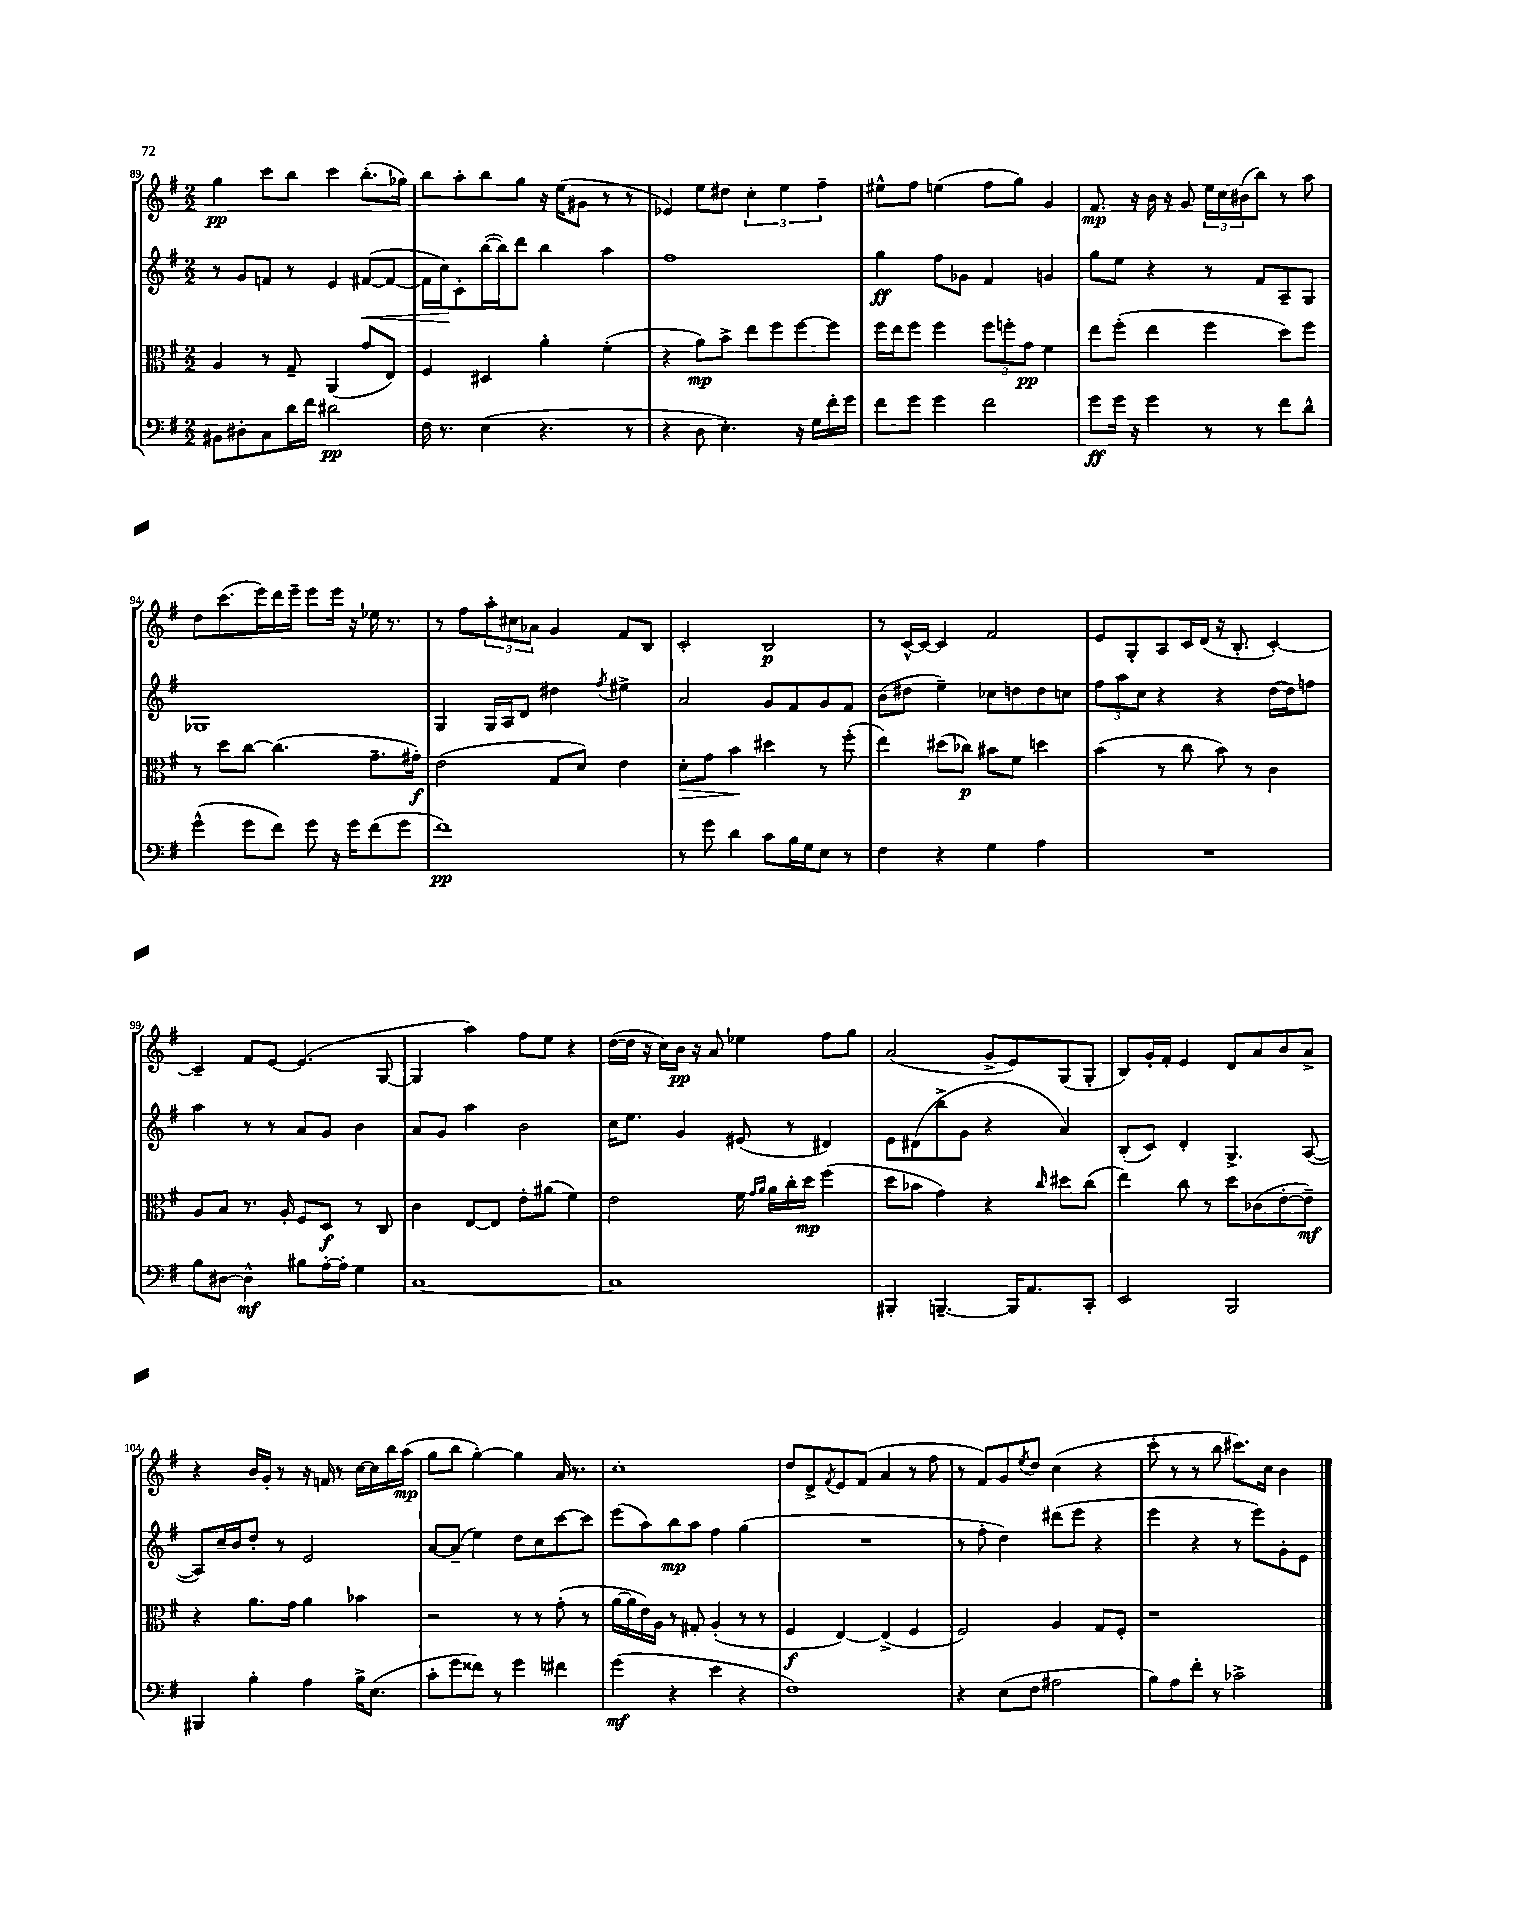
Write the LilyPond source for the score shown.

<<
\new StaffGroup <<
\new Staff = "s0" {
    \clef treble \key g \major \numericTimeSignature \time 2/2
    g''4\pp c'''8 b''8 c'''4 b''8.-.( ges''16) |
    b''8 a''8-. b''8 g''8 r16 e''16( gis'8 r8 r8 |
    ees'4) e''8 dis''8 \tuplet 3/2 { c''4-. e''4 fis''4-- } |
    eis''8-^ fis''8 e''4( fis''8 g''8) g'4 |
    fis'8.\mp r16 b'16 r16 g'8 \tuplet 3/2 { e''16 c''16 bis'16( } b''8) r8 a''8 |
    d''8 c'''8.( e'''16) d'''16 e'''16-- e'''8 e'''16 r16 ees''16 r8. |
    r8 fis''8 \tuplet 3/2 { a''8-. cis''8 aes'8 } g'4 fis'8 b8 |
    c'2-. b2\p |
    r8 c'16~-^ c'16~ c'4 fis'2 |
    e'8 g8-. a8 c'16 d'16( r16 b8.-. c'4~-.) |
    c'4-- fis'8 e'8~ e'4.( g8~ |
    g4 a''4) fis''8 e''8 r4 |
    d''16~( d''16 r16 c''16) b'16\pp r16 a'8 ees''4 fis''8 g''8 |
    a'2( g'8-> e'8) g8( g8-. |
    b8) g'16-. fis'16-. e'4 d'8 a'8 b'8 a'8-> |
    r4 b'16 g'16-. r8 r16 f'16 r8 c''16~ c''16 b''16 a''16\mp( |
    g''8 b''8 g''4~-.) g''4 a'16 r8. |
    c''1-. |
    d''8 d'8-> \acciaccatura { fis'8 } e'8 fis'8( a'4 r8 fis''8 |
    r8 fis'8) g'8 \acciaccatura { e''8 } d''8 c''4( r4 |
    c'''8-. r8 r8 b''8 cis'''8.) c''16 b'4 \bar "|." |
}
\new Staff = "s1" {
    \clef treble \key g \major \numericTimeSignature \time 2/2
    r8 g'8 f'8 r8 e'4 fis'8~\<( fis'8~ |
    fis'16 c''16\!) c'8-. b''16~( b''16) d'''8 b''4 a''4 |
    fis''1 |
    g''4\ff fis''8 ges'8 fis'4 g'4 |
    g''8 e''8 r4 r8 fis'8 a8-- g8 |
    ges1 |
    g4 g16 a16 d'8 dis''4 \acciaccatura { fis''8 } eis''4-> |
    a'2 g'8 fis'8 g'8 fis'8 |
    b'8( dis''8 e''4--) ces''8 d''8 d''8 c''8 |
    \tuplet 3/2 { fis''8 a''8 c''8 } r4 r4 d''16~ d''16 f''8 |
    a''4 r8 r8 a'8 g'8 b'4 |
    a'8 g'8 a''4 b'2 |
    c''16 e''8. g'4 eis'8( r8 dis'4) |
    e'8 dis'8( b''8-> g'8 r4 a'4) |
    b8-.( c'8) d'4-. g4.-> a8~( |
    a8) c''16-- b'16 d''8-. r8 e'2 |
    a'8~ a'8--( e''4) d''8 c''8 c'''8~ c'''8 |
    e'''8( a''8) b''8\mp a''8 fis''4 g''4( |
    R1 |
    r8 fis''8-. d''4) dis'''8( e'''8 r4 |
    e'''4 r4 r8 e'''8) g'8-. e'8 \bar "|." |
}
\new Staff = "s2" {
    \clef alto \key g \major \numericTimeSignature \time 2/2
    a4 r8 g8-- a,4( g'8 e8) |
    fis4 dis4 a'4-. fis'4-.( |
    r4 a'8\mp) b'8-> e''8 fis''8 fis''8~ fis''8 |
    fis''16 e''16 fis''8 fis''4 \tuplet 3/2 { fis''8 f''8-. g'8\pp } fis'4 |
    e''8 fis''8-.( e''4 fis''4 d''8) fis''8 |
    r8 d''8 c''8~ c''4.( g'8.-- gis'16-.\f) |
    e'2( g8 d'8) e'4 |
    d'8-.\> g'8 b'4\! dis''4 r8 fis''8-.( |
    e''4) dis''8( ces''8\p) bis'8 fis'8 d''4 |
    b'4( r8 c''8 b'8) r8 c'4 |
    a8 b8 r8. a16-. fis8 d8\f r8 c8 |
    c'4 e8~ e8 e'8-. ais'8( fis'4) |
    e'2 fis'16 \grace { g'16 a'16 } a'16 c''16-. d''16\mp fis''4( |
    d''8 bes'8 g'4) r4 \grace { c''16 } dis''8 c''8( |
    e''4) c''8 r8 d''8 ces'8( e'8~-. e'8--\mf) |
    r4 a'8. g'16 a'4 bes'4 |
    r2 r8 r8 g'8-.( r8 |
    a'16~ a'16 e'16) a16 r8 gis8-. a4-.( r8 r8 |
    fis4\f e4~) e4->( fis4 |
    fis2) a4 g8 fis8-. |
    r1 \bar "|." |
}
\new Staff = "s3" {
    \clef bass \key g \major \numericTimeSignature \time 2/2
    bis,8 dis8-. c8 d'16 fis'16 dis'2\pp |
    fis16 r8. e4( r4. r8 |
    r4 d8 e4.-.) r16 g16 fis'16-. g'16 |
    fis'8 g'8 g'4 fis'2 |
    g'8\ff g'16 r16 g'4 r8 r8 fis'8 d'8-^ |
    g'4-^( g'8 fis'8) g'8 r16 g'16 fis'8( g'8 |
    fis'1\pp) |
    r8 g'8 d'4 c'8 b16 g16 e8 r8 |
    fis4 r4 g4 a4 |
    R1 |
    b8 dis8~ dis4-^\mf bis8 a16~-. a16-. g4 |
    c1~ |
    c1 |
    bis,,4-. b,,4.~-- b,,16 a,8. c,8-. |
    e,2 b,,2 |
    bis,,4 b4-. a4 b16-> e8.( |
    c'8-. g'8 fisis'8) r8 g'4 fis'4 |
    g'4\mf( r4 e'4 r4 |
    fis1) |
    r4 e8( fis8 ais2 |
    b8) a8 fis'8-. r8 ces'2-> \bar "|." |
}
>>
>>
\layout { \context { \Score currentBarNumber = #89 } }
